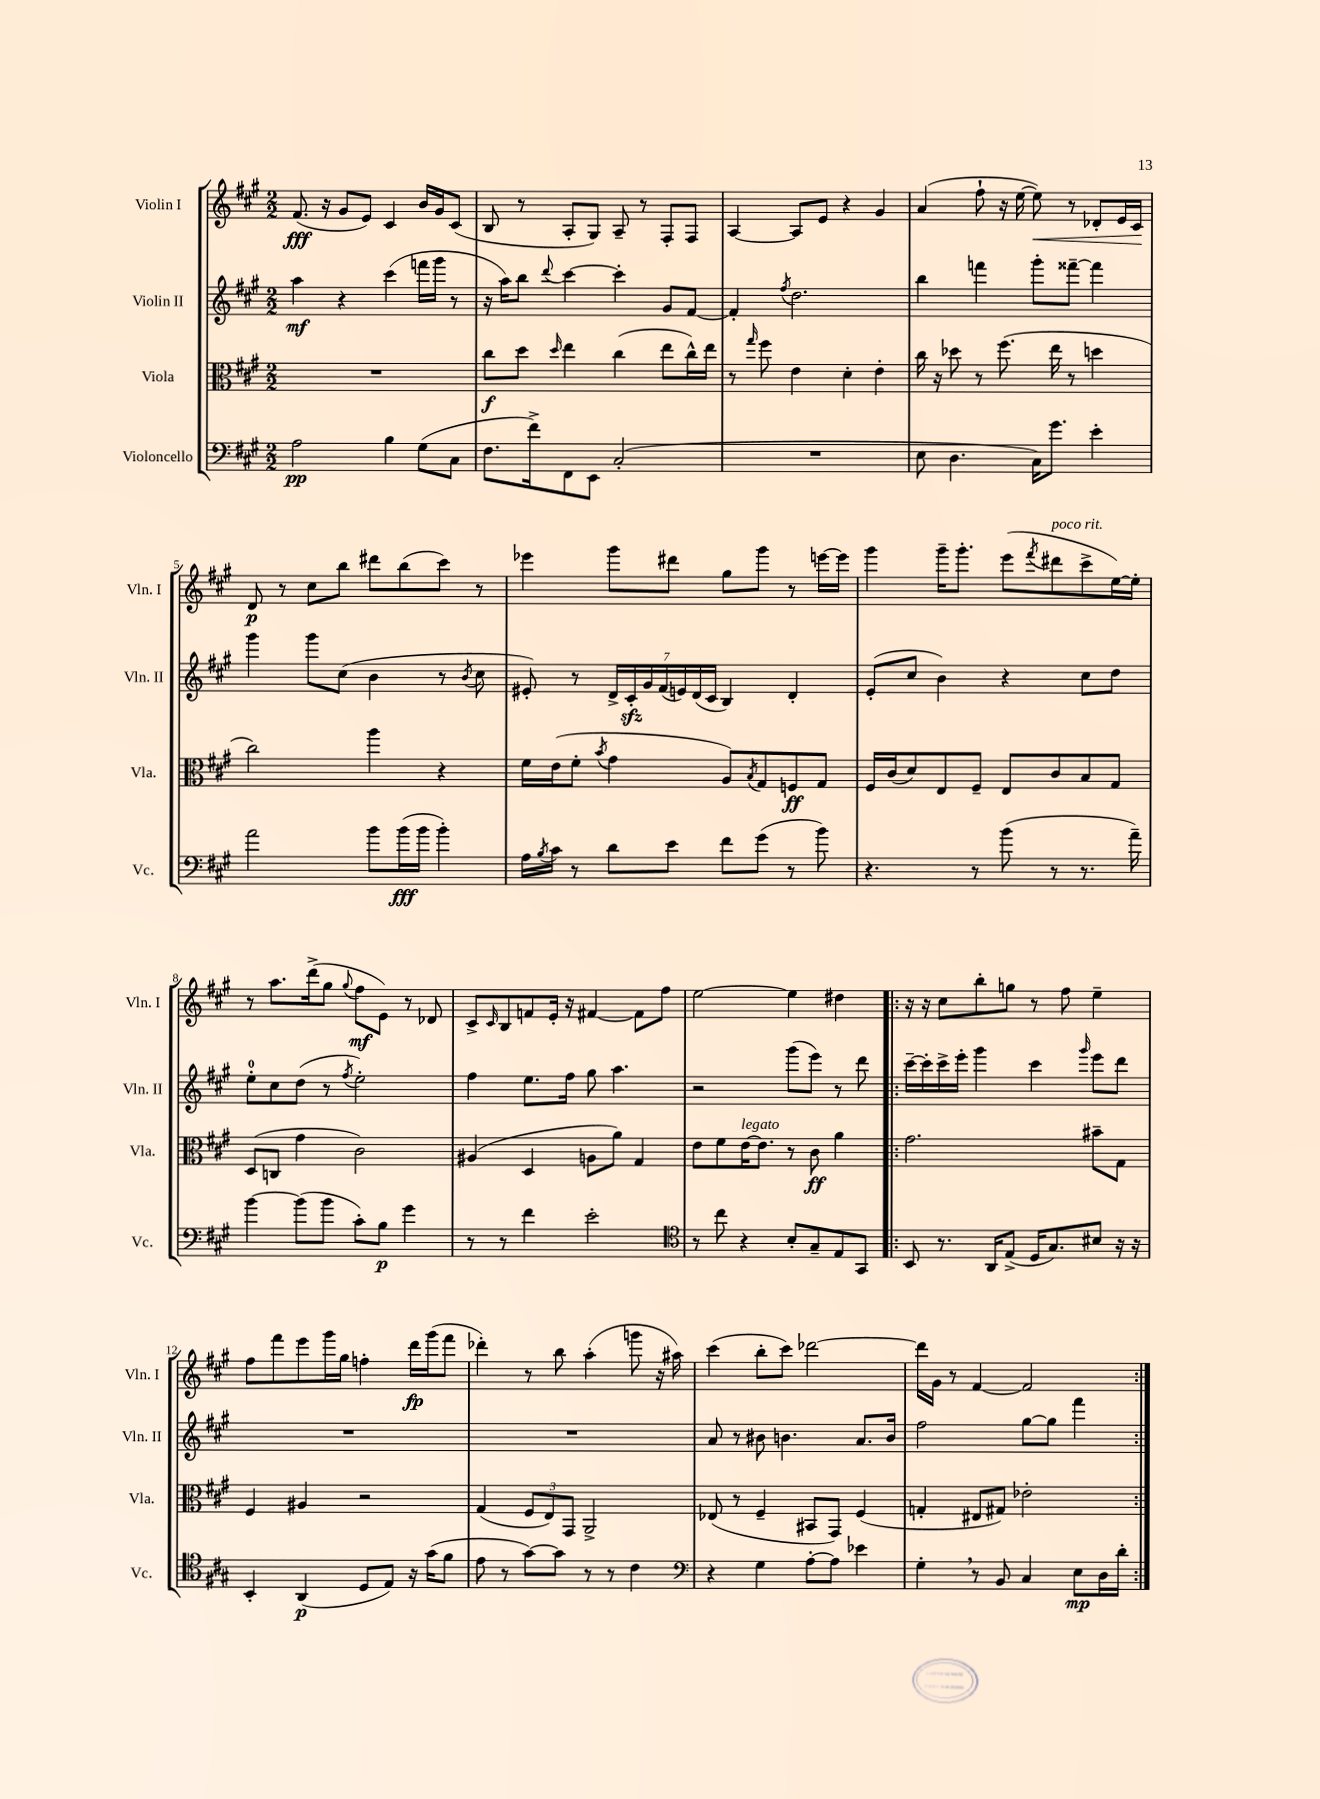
<<
\new StaffGroup <<
\new Staff = "s0" \with { instrumentName = "Violin I" shortInstrumentName = "Vln. I" } {
    \clef treble \key a \major \numericTimeSignature \time 2/2
    fis'8.\fff( r16 gis'8 e'8) cis'4 b'16 gis'16 cis'8( |
    b8 r8 a8-. gis8) a8-- r8 fis8-. fis8 |
    a4~ a8 e'8 r4 gis'4 |
    a'4( fis''8-! r16 e''16~ e''8\<) r8 des'8-. e'16 cis'16\! |
    d'8\p r8 cis''8 b''8 dis'''8 b''8( cis'''8) r8 |
    ees'''4 gis'''8 dis'''8 gis''8 gis'''8 r8 e'''16~ e'''16 |
    gis'''4 gis'''16-- gis'''8.-. e'''8( \acciaccatura { fis'''8 } dis'''8^\markup { \italic "poco rit." } cis'''8-> e''16~) e''16-. |
    r8 a''8. d'''16->( gis''8 \appoggiatura { gis''8 } fis''8\mf e'8) r8 des'8 |
    cis'8-> \grace { cis'16 } b8 f'8 e'16-. r16 fis'4~ fis'8 fis''8 |
    e''2~ e''4 dis''4 |
    \repeat volta 2 { r16 r16 cis''8 b''8-. g''8 r8 fis''8 e''4-- |
    fis''8 fis'''8 e'''8 gis'''16 gis''16 f''4-. d'''16\fp gis'''16( fis'''8 |
    des'''4-.) r8 b''8 a''4-.( g'''8 r16 ais''16) |
    cis'''4( b''8-. cis'''8) des'''2~ |
    des'''16 gis'16 r8 fis'4~ fis'2 | }
}
\new Staff = "s1" \with { instrumentName = "Violin II" shortInstrumentName = "Vln. II" } {
    \clef treble \key a \major \numericTimeSignature \time 2/2
    a''4\mf r4 cis'''4( f'''16 gis'''16 r8 |
    r16 a''16) b''8 \appoggiatura { d'''8 } cis'''4~ cis'''4-. gis'8 fis'8~ |
    fis'4-. \acciaccatura { fis''8 } d''2. |
    b''4 f'''4 gis'''8-. fisis'''8~-- fisis'''4 |
    gis'''4 gis'''8 cis''8( b'4 r8 \acciaccatura { b'8 } cis''8 |
    eis'8-.) r8 \tuplet 7/4 { d'16-> cis'16-.\sfz gis'16 fis'16( e'16) d'16( cis'16 } b4) d'4-. |
    e'8-.( cis''8 b'4) r4 cis''8 d''8 |
    e''8-0-. cis''8 d''8( r8 \acciaccatura { fis''8 } e''2-.) |
    fis''4 e''8. fis''16 gis''8 a''4. |
    r2 gis'''8( e'''8) r8 d'''8 |
    \repeat volta 2 { cis'''16~-- cis'''16-. cis'''16-> e'''16-. gis'''4 cis'''4 \grace { gis'''16 } e'''8 d'''8 |
    R1 |
    R1 |
    a'8 r8 bis'8 b'4. a'8. b'16 |
    fis''2 gis''8~ gis''8 fis'''4 | }
}
\new Staff = "s2" \with { instrumentName = "Viola" shortInstrumentName = "Vla." } {
    \clef alto \key a \major \numericTimeSignature \time 2/2
    R1 |
    cis''8\f d''8 \grace { d''16 } e''4 cis''4( e''8 cis''16-^) e''16 |
    r8 \grace { gis''16 } fis''8 e'4 d'4-. e'4-. |
    cis''16 r16 des''8 r8 fis''8.( e''16 r8 d''4 |
    cis''2) a''4 r4 |
    fis'16 e'16( fis'8-. \acciaccatura { b'8 } gis'4 a8) \acciaccatura { b8 } gis8 f8\ff gis8 |
    fis16 cis'16( d'8) e8 fis8-- e8 cis'8 b8 gis8 |
    d8( c8 gis'4 cis'2) |
    ais4( d4 a8 a'8) gis4 |
    e'8 fis'8 e'16~^\markup { \italic "legato" } e'8. r8 cis'8\ff a'4 |
    \repeat volta 2 { gis'2. bis'8-- gis8 |
    fis4 ais4 r2 |
    gis4( \tuplet 3/2 { fis8 e8) gis,8 } a,2-> |
    ees8( r8 fis4-- bis,8 gis,8) fis4( |
    g4-. eis8 gis8) ees'2-. | }
}
\new Staff = "s3" \with { instrumentName = "Violoncello" shortInstrumentName = "Vc." } {
    \clef bass \key a \major \numericTimeSignature \time 2/2
    a2\pp b4 gis8( cis8 |
    fis8. fis'16->) fis,8 e,8 cis2-.( |
    R1 |
    e8 d4. cis16) gis'8. e'4-. |
    a'2 b'8 b'16\fff( b'16 b'4-.) |
    a16 \acciaccatura { b8 } cis'16 r8 d'8 e'8 fis'8 gis'8( r8 b'8) |
    r4. r8 b'8( r8 r8. a'16--) |
    b'4~ b'8( b'8 cis'8-.) b8\p gis'4 |
    r8 r8 fis'4 e'2-. |
    \clef tenor r8 cis''8 r4 b8-. gis8-- e8 gis,8 |
    \repeat volta 2 { b,8 r8. a,16 e8->( d16 gis8.) bis8 r16 r16 |
    b,4-. a,4\p( d8 e8) r16 gis'16( fis'8 |
    e'8 r8 gis'8~) gis'8 r8 r8 cis'4 |
    \clef bass r4 gis4 a8~-. a8 ees'4 |
    gis4-. \breathe r8 b,8 cis4 e8\mp d16 d'16-. | }
}
>>
>>
